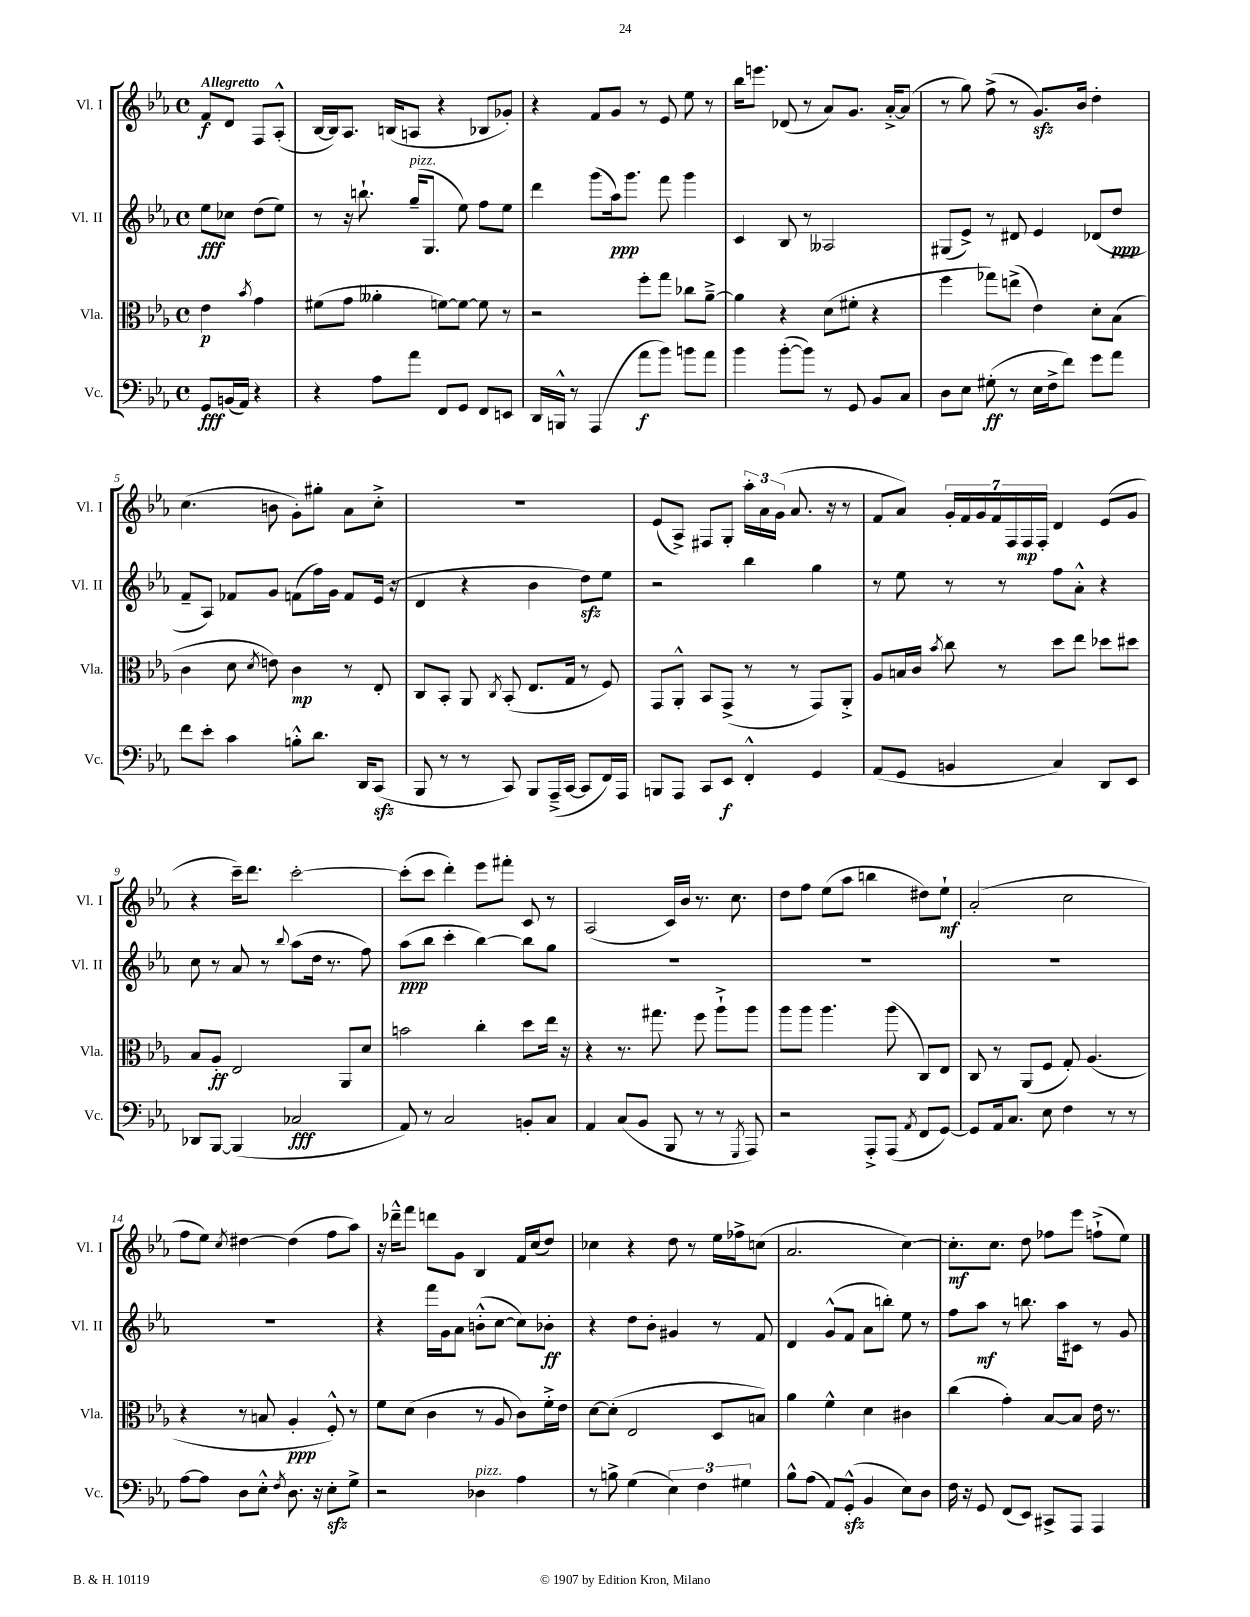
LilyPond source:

<<
\new StaffGroup <<
\new Staff = "s0" \with { instrumentName = "Vl. I" shortInstrumentName = "Vl. I" } {
    \clef treble \key ees \major \defaultTimeSignature \time 4/4 \partial 2 \tempo "Allegretto"
    \autoBeamOff f'8[\f d'8] f8[ aes8]-.-^( |
    bes16[~ bes16) aes8.] b16[( a8] r4 bes8[ ges'8]-.) |
    r4 f'8[ g'8] r8 ees'8 ees''8 r8 |
    bes''16[ e'''8.] des'8( r8 aes'8[) g'8.] aes'16[~-.-> aes'8]( |
    r8 g''8) f''8->( r8 g'8.[\sfz) bes'16] d''4-. |
    c''4.( b'8 g'8[-.) gis''8]-. aes'8[ c''8]-.-> |
    R1 |
    ees'8[( aes8]->) fis8[ g8]-. \tuplet 3/2 { aes''16[-. aes'16 g'16]( } aes'8. r16 r8 |
    f'8[ aes'8]) \tuplet 7/4 { g'16[-. f'16 g'16 f'16 f16 f16\mp f16]-. } d'4 ees'8[( g'8] |
    r4 c'''16[--) d'''8.] c'''2~-. |
    c'''8[-.( c'''8] d'''4-.) ees'''8[ fis'''8]-. c'8 r8 |
    aes2( c'16[) bes'16] r8. c''8. |
    d''8[ f''8] ees''8[( aes''8] b''4 dis''8[) ees''8]-!\mf |
    aes'2-.( c''2 |
    f''8[ ees''8]) \acciaccatura { c''8 } dis''4~ dis''4( f''8[ aes''8]) |
    r16 des'''16[---^ f'''8] d'''8[ g'8] bes4 f'16[ c''16( d''8]) |
    ces''4 r4 d''8 r8 ees''16[ fes''16-> c''8]( |
    aes'2. c''4~) |
    c''8.[-.\mf c''8.] d''8 fes''8[ ees'''8] f''8[-!->( ees''8]) \bar "|." |
}
\new Staff = "s1" \with { instrumentName = "Vl. II" shortInstrumentName = "Vl. II" } {
    \clef treble \key ees \major \defaultTimeSignature \time 4/4 \partial 2
    \autoBeamOff ees''8[\fff ces''8] d''8[( ees''8]) |
    r8 r16 b''8.-! g''16[--^\markup { \italic "pizz." }( g8.] ees''8) f''8[ ees''8] |
    d'''4 g'''8[( aes''16\ppp) g'''8.] f'''8 g'''4 |
    c'4 bes8 r8 aeses2 |
    gis8[( ees'8]->) r8 dis'8 ees'4 des'8[( d''8]\ppp |
    f'8[-- aes8]) fes'8[ g'8] f'8[( f''16) g'16] f'8[ ees'16]( r16 |
    d'4 r4 bes'4 d''8[\sfz) ees''8] |
    r2 bes''4 g''4 |
    r8 ees''8 r8 r8 f''8[ aes'8]-.-^ r4 |
    c''8 r8 aes'8 r8 \appoggiatura { bes''8 } aes''8[( d''16] r8. f''8) |
    aes''8[\ppp( bes''8] c'''4-. bes''4~) bes''8[ g''8] |
    R1 |
    R1 |
    R1 |
    R1 |
    r4 f'''16[ g'16 aes'8] b'8[-.-^( c''8]~ c''8[) bes'8]-.\ff |
    r4 d''8[ bes'8]-. gis'4 r8 f'8 |
    d'4 g'8[-^( f'8] aes'8[ b''8]-.) ees''8 r8 |
    f''8[ aes''8]\mf r8 b''8. aes''16[ cis'8] r8 g'8 \bar "|." |
}
\new Staff = "s2" \with { instrumentName = "Vla." shortInstrumentName = "Vla." } {
    \clef alto \key ees \major \defaultTimeSignature \time 4/4 \partial 2
    \autoBeamOff ees'4\p \acciaccatura { bes'8 } g'4 |
    fis'8[( g'8] aeses'4-. f'8[~) f'8]~ f'8 r8 |
    r2 f''8[-. g''8] ces''8[ aes'8]~---> |
    aes'4 r4 d'8[( fis'8]-. r4 |
    f''4 ges''8[) e''8]->( ees'4) d'8[-. bes8]( |
    c'4 d'8 \acciaccatura { d'8 } e'8) c'4\mp r8 ees8-. |
    c8[ bes,8]-. aes,8 \acciaccatura { c8 } bes,8-.( ees8.[ g16] r8 f8) |
    g,8[ aes,8]-.-^ bes,8[ g,8]->( r8 r8 g,8[) aes,8]-.-> |
    aes8[ b16 c'16] \acciaccatura { bes'8 } c''8 r8 d''8[ ees''8] des''8[ dis''8] |
    bes8[ aes8]-.\ff ees2 aes,8[ d'8] |
    b'2 c''4-. d''8[ ees''16] r16 |
    r4 r8. gis''8. f''8 aes''8[-!-> aes''8] |
    aes''8[ aes''8] aes''4. aes''8( c8[) ees8] |
    c8 r8 aes,8[( f8] g8-.) aes4.( |
    r4 r8 b8 aes4-.\ppp f8-.-^) r8 |
    f'8[ d'8]( c'4 r8 aes8 c'8[) f'16-.-> ees'16] |
    d'8[~ d'8]-.( ees2 d8[ b8]) |
    aes'4 f'4-^ d'4 cis'4 |
    c''4( g'4-.) bes8[~ bes8] ees'16 r8. \bar "|." |
}
\new Staff = "s3" \with { instrumentName = "Vc." shortInstrumentName = "Vc." } {
    \clef bass \key ees \major \defaultTimeSignature \time 4/4 \partial 2
    \autoBeamOff g,8[\fff b,16( aes,16]) r4 |
    r4 aes8[ aes'8] f,8[ g,8] f,8[ e,8] |
    d,16[ b,,16]-^ r8 aes,,4( aes'8[\f bes'8]) b'8[ aes'8] |
    bes'4 bes'8[~-.( bes'8]) r8 g,8 bes,8[ c8] |
    d8[ ees8] gis8-.\ff( r8 ees16[ f16-> f'8]) g'8[ aes'8] |
    f'8[ ees'8]-. c'4 b8[-.-^ d'8.] d,16[ c,8]\sfz( |
    bes,,8 r8 r8 c,8) bes,,8[ aes,,16--->( c,16]~ c,8[ f,16) aes,,16] |
    b,,8[ aes,,8] c,8[ ees,8]\f f,4-.-^ g,4 |
    aes,8[( g,8] b,4 c4) d,8[ ees,8] |
    des,8[ bes,,8]~ bes,,4( ces2\fff |
    aes,8) r8 c2 b,8[-. c8] |
    aes,4 c8[( bes,8] bes,,8 r8 r8 \acciaccatura { g,,8 } aes,,8) |
    r2 aes,,8[-.-> aes,,8]( \acciaccatura { aes,8 } f,8[ g,8]~) |
    g,8[ aes,16 c8.] ees8 f4 r8 r8 |
    aes8[~ aes8] d8[ ees8]-.-^ \acciaccatura { f8 } d8. r16 ees8[-.\sfz g8]-> |
    r2 des4^\markup { \italic "pizz." } aes4 |
    r8 b8-> g4( \tuplet 3/2 { ees4) f4 gis4 } |
    bes8[-^ aes8]( aes,8[) g,8]-.-^\sfz( bes,4 ees8[) d8] |
    f16 r16 g,8 f,8[( ees,8]) cis,8[-> aes,,8] aes,,4 \bar "|." |
}
>>
>>
